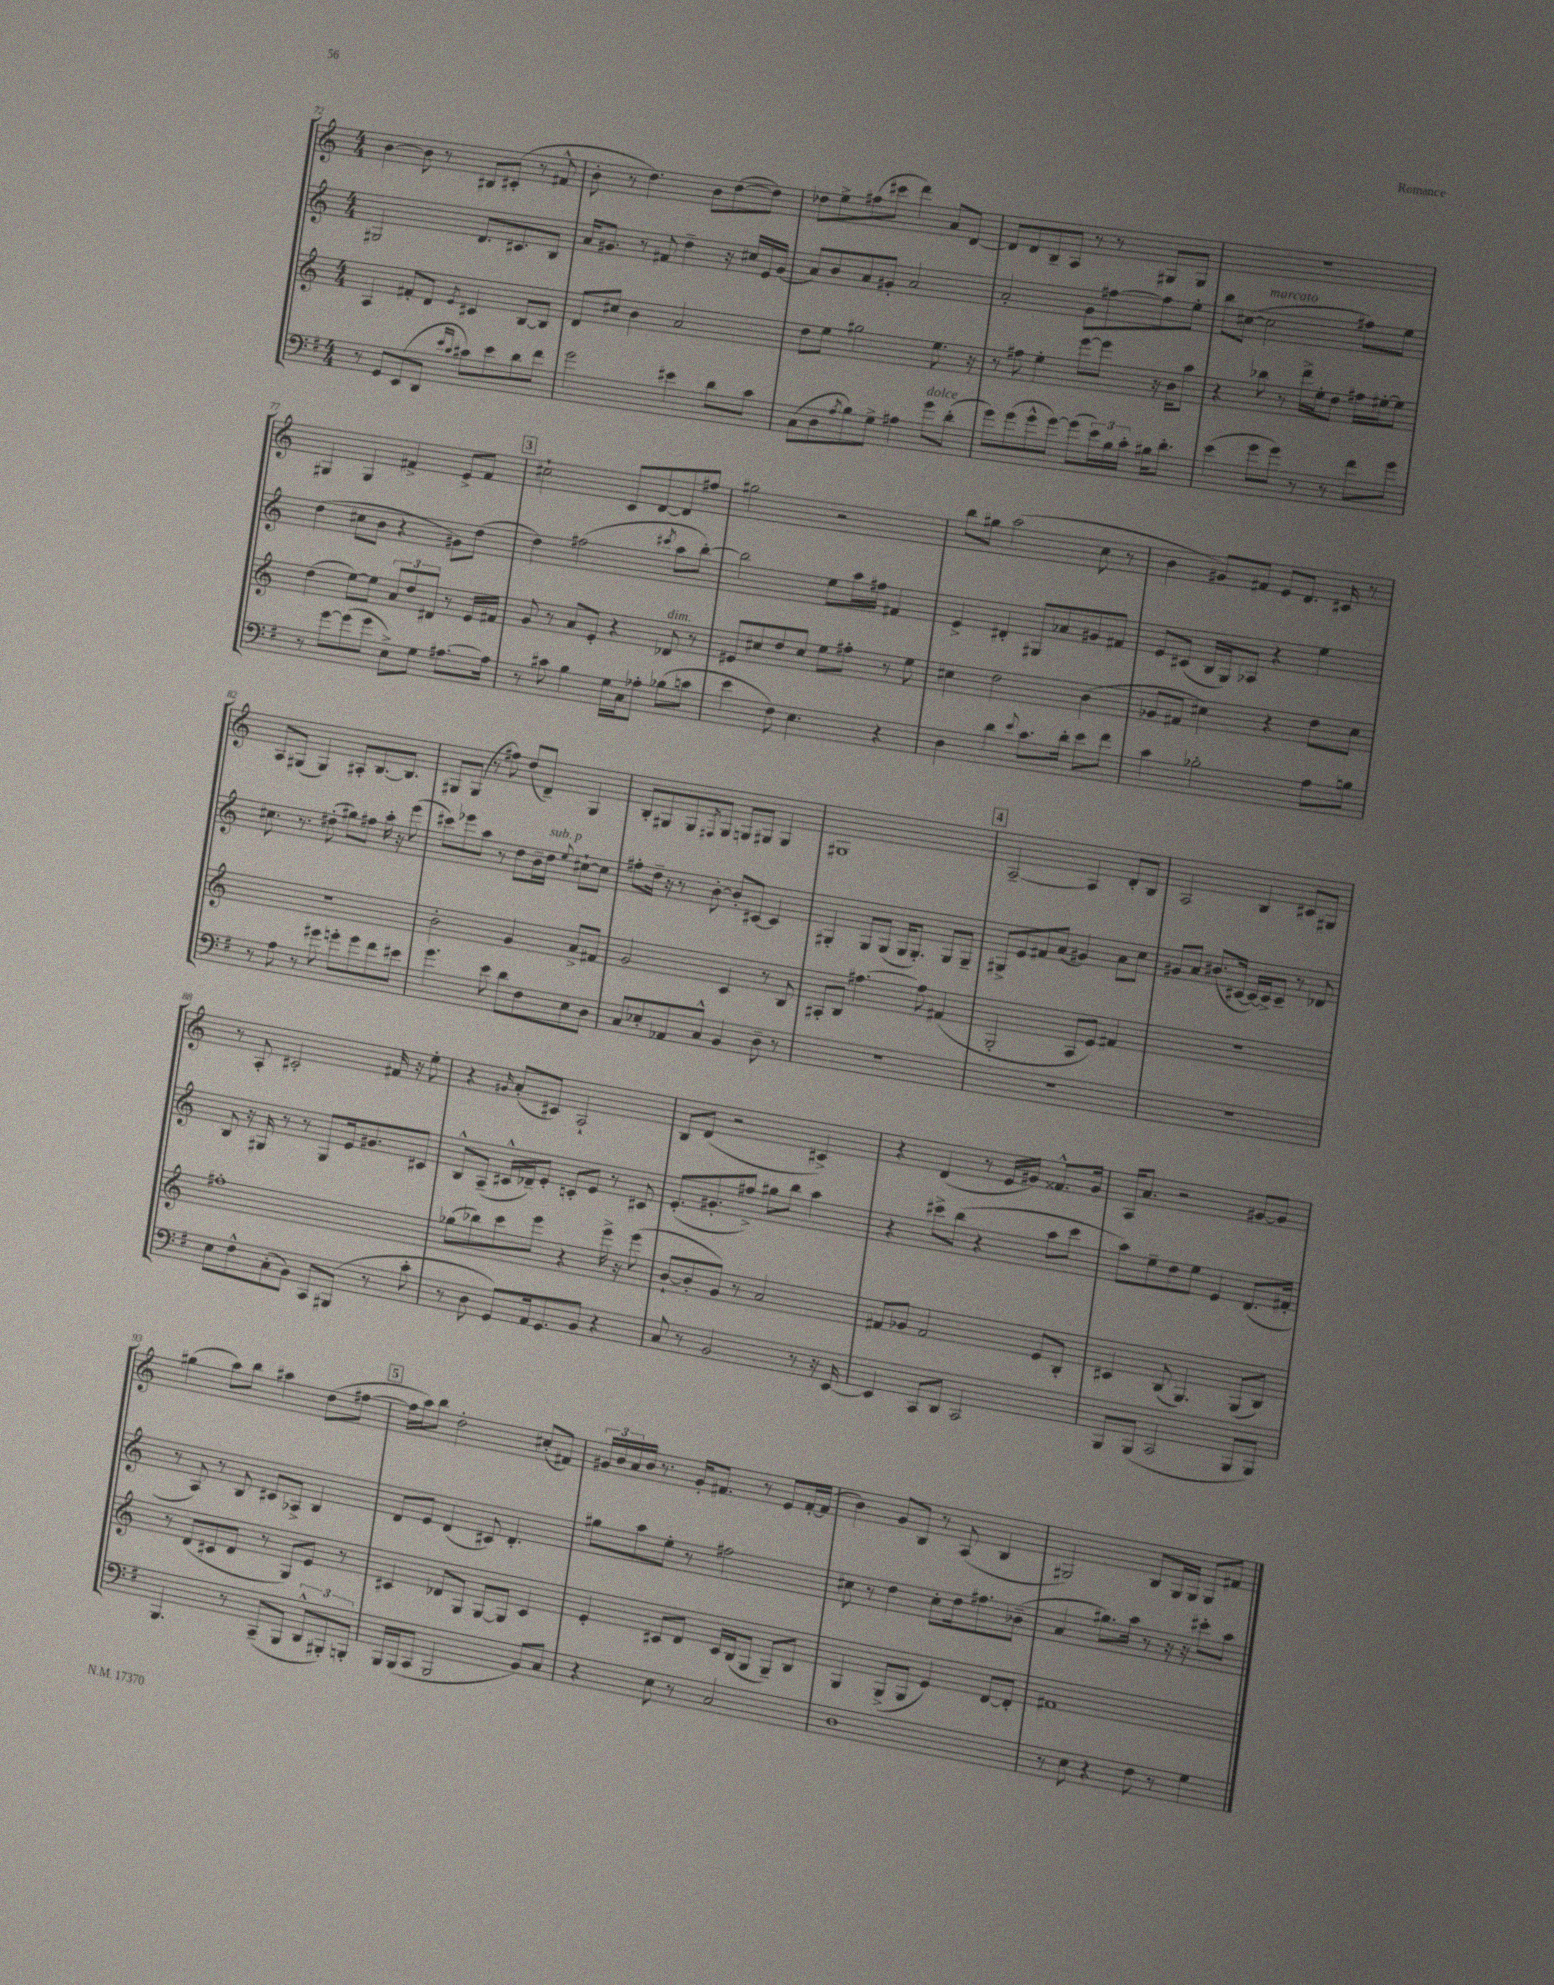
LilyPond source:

<<
\new StaffGroup <<
\new Staff = "s0" {
    \clef treble \key c \major \numericTimeSignature \time 4/4
    b'4~ b'8 r8 bis8 cis'8-.( r8 fis'8-^ |
    b'8-. r8 d''4.) b'8 d''8~( d''8) |
    des''8 e''8-> fis''8( cis'''8 d'''4) a'8 d'8~ |
    d'8 d'8 b8-- a8 r8 r8 gis8 gis8 |
    R1 |
    gis4 gis4 fis'4-> e'8-> fis'8 |
    \mark \markup { \box "3" } cis''2-! c'8 d'8~ d'8 fis''8 |
    gis''2 r2 |
    b''8 gis''8 a''2( c''8 r8 |
    b'4 gis'8) fis'8 e'8 d'8. cis'16 r8 |
    a8 gis8( gis4) ais8-. b8.~ b8. |
    gis8 gis8( r8 fis''8) d''8( d'8--) gis4 |
    b8-. gis8 gis8 \acciaccatura { fis8 } gis8 g8 gis8 gis4 |
    gis1 |
    \mark \markup { \box "4" } a2~-- a4 d'8-. b8 |
    a2 b4 cis'8 gis8 |
    r8 a8-. cis'2-. fis'16 r16 e''8-. |
    r4 \grace { gis'16 } a'8-.( cis'8) a2-! |
    b8 d'8( r2 cis'4->) |
    r4 d'4( r8 e'16 gis'16) fisis'8.-^ gis'16 |
    a16 a'8. r2 gis'8~ gis'8 |
    gis''4( a''8) b''8 ais''4 d''8( fis''8~ |
    \mark \markup { \box "5" } fis''16 a''16) b''8 d''2-. cis''8-.( fis'8) |
    \tuplet 3/2 { gis'16 b'16 a'16 } b'16 r8. gis'16-. fis'8. r8 e'8 fis'16~-. fis'16( |
    b'4) g'8 b8 r8 a8( b4 |
    gis2) b8 gis16 gis16 gis8 fis'8 \bar "|." |
}
\new Staff = "s1" {
    \clef treble \key c \major \numericTimeSignature \time 4/4
    gis2 d'8. cis'8. b8 |
    a'16 gis'8. r8 fis'8 d''4-- r16 cis''16 e'16 gis'16( |
    a'8) b'8 a'8 gis'8-. a'2 |
    a'2-. g'8 fis''8~ fis''8 e''8-. |
    b''8 cis''8~( cis''2^\markup { \italic "marcato" } fis''8) e''8 |
    d''4( cis''8 b'8 r4 gis'8) d''8( |
    \mark \markup { \box "3" } d''4) fis''2( \acciaccatura { cis'''8 } a''8 b''8~-.) |
    b''2 e''8 a''16 fis''16 fis'4 |
    e'4-> dis'4-. gis8 aes'8 gis'8 fis'8 |
    e'8 cis'8( b16 g16) aes8 r4 e''4 |
    cis''8. r8. dis''8-.( gis''8) fis''8 a''16-. r16 e'''8( |
    cis'''8) ees'''8 a''8 r8 d''8 b'16-- d''16^\markup { \italic "sub. p" } \appoggiatura { e''8 } cis''8~-! cis''8 |
    fis''8-. d''16-- r16 r8 b'8~-. b'8-. cis'8~ cis'4 |
    gis4-. gis8 gis8( gis16 gis8.-.) gis8 gis8-- |
    \mark \markup { \box "4" } gis8-> e'8 fis'8 a'8( gis'4) a'8 c''8 |
    gis'8 a'8 bis'8.( cis'16~ cis'16~) cis'16-> cis'8-- r8 des'8 |
    b8 r16 gis16 r8 r8 gis8 e'16 gis'8. cis'8 |
    b8-^ a8--( cis'16-^ des'16--) e'8-. c'8-. e'8 r8 cis'8 |
    e'8.-.( gis'8.-. fis''8->) gis''8 b''8 a''4 |
    r4 cis'''8-> b''8( r4 a''8 cis'''8 |
    a''8) e''8-- d''8 e''8 e'4 d'8.( fis'16-. |
    r8 a8) r8 b8 cis'8 aes8-> b4 |
    \mark \markup { \box "5" } d'8 e'8 d'4( cis'8) d'4.-. |
    gis''8 a''8 e''8-. r8 fis''2 |
    cis''8 r8 d''4 cis''8-. d''16 fis''8. bes'8--( |
    a'4 gis''8.) a''16 r8 r16 r16 cis'''8-. a''8 \bar "|." |
}
\new Staff = "s2" {
    \clef treble \key c \major \numericTimeSignature \time 4/4
    a4 fis'8-. d'8 \acciaccatura { e'8 } cis'4 b8~ b8 |
    d'8 cis''8 b'4 a'2 |
    d''8 e''8 gis''2 e''8. r16 |
    r8 fis''8 e''4-. e'''8~ e'''8 r16 b'16 a''8 |
    r4 bes''8 r8 d'''16-> e''16-. d''8 fis''16 eis''16~-. eis''8 |
    d''4( e''8~) e''8 \tuplet 3/2 { a'8 d''8 dis'8 } r8 e'16 fis'16 |
    \mark \markup { \box "3" } g'8 r8 a'8 e'8-. r4 des'8^\markup { \italic "dim." } r8 |
    eis'8 cis''8 d''8 cis''8 e''8 fis''8-. r8 e''8 |
    cis''4 d''2 b'4( |
    ges'8 fis'8 cis''4) r4 d''8 cis''8 |
    r1 |
    b'2-. g'4 a'8-> fis'8 |
    g'2 c'4 r8 b8 |
    ais8-. b8 fis''4.~ fis''8 fis'4( |
    \mark \markup { \box "4" } g2-. a8 e'8) fis'4 |
    R1 |
    fis''1-. |
    ges''8( bes''8) c'''8 e'''8 r4 e'''16-> r16 e'''8( |
    b'8~-! b'8-. g'8) r8 a'2 |
    fis'8 ges'8 fis'2 e'8 b8-. |
    cis'4 b8( g4.) g8( b8) |
    r8 d'8( cis'8 d'8 r8 g8) e'8 r8 |
    \mark \markup { \box "5" } cis'4 des'8 g8 g8~ g8 cis'4 |
    e'4-. cis'8 d'8 cis'16 b16( g8 g8--) b8 |
    g4 g8->( g8 e'4) d'8~ d'8-. |
    fis'1 \bar "|." |
}
\new Staff = "s3" {
    \clef bass \key g \major \numericTimeSignature \time 4/4
    r8 g,8 e,8( d,8 \grace { e'16 c'16 } cis'8) e'8 d'8 fis'8 |
    g'2 eis'4 d'8 c'8 |
    c8( d8 \acciaccatura { a8 } b8) g8-> ais4 g'8^\markup { \italic "dolce" } d'8-.( |
    g'8) g'8( g'8-^ g'8~) g'8( \tuplet 3/2 { e'16) b16 c'16-. } bis16 d'8.-. |
    e'4( g'8 g'8) r8 r8 fis'8 g'8 |
    r8 g'8~ g'8( g'8 e8->) g8 ais8.~ ais16 |
    \mark \markup { \box "3" } r8 cis'8 b4 g16 c16 aes8-. bes8( c'8 |
    e'4 fis8) e4. r4 |
    d4 d'4 \appoggiatura { e'8 } c'8. d'16-. e'8 fis'8 |
    c'4 bes2-. a8 b8 |
    r8 a8 r8 gis'8 g'8-. g'8 fis'8 eis'8 |
    g'4. e'8 d'8 fis8 e8 d8 |
    c8 ees8-. aes,8 c8-^ b,4 d8-- r8 |
    R1 |
    \mark \markup { \box "4" } R1 |
    R1 |
    e8 fis8-^ c8-.( b,8) c,8 bis,,8( r8 c'8-. |
    r8 d8 g,8) a,16 g,8. b,8 r4 |
    c8 r8 b,2 r8 r16 e,16~ |
    e,4 c,8 d,8 c,2 |
    b,,8 b,,8( c,2 b,,8 b,,8) |
    b,,4. r8 c,8--( b,,8 \tuplet 3/2 { d,8-^ bis,,8-.) b,,8-. } |
    \mark \markup { \box "5" } b,,16 b,,16( c,8 b,,2 b,8) c8 |
    r4 e8 r8 c2 |
    d1 |
    r8 e8 r4 fis8 r8 g4 \bar "|." |
}
>>
>>
\layout { \context { \Score currentBarNumber = #72 } }
